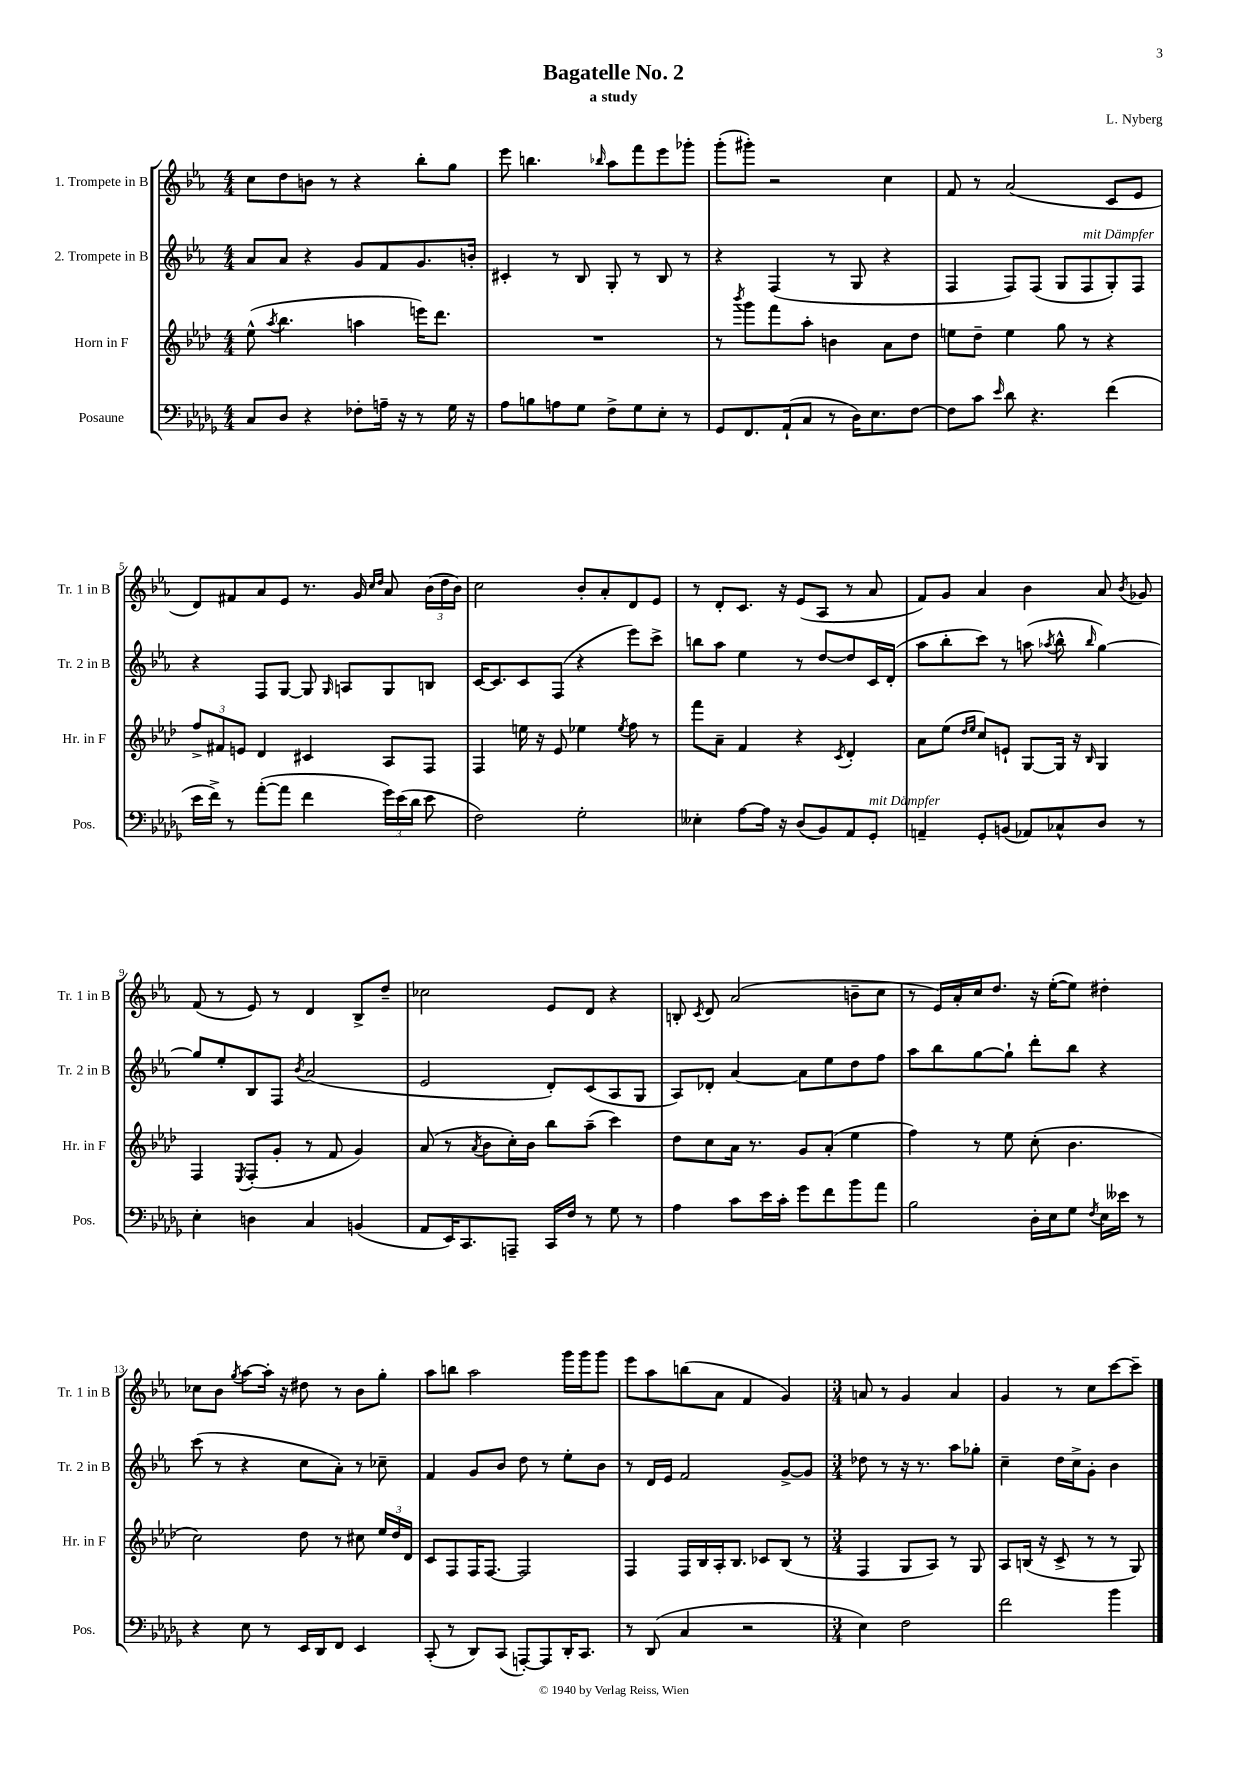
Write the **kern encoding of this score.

**kern	**kern	**kern	**kern
*staff4	*staff3	*staff2	*staff1
*clefF4	*clefG2	*clefG2	*clefG2
*k[b-e-a-d-g-]	*k[b-e-a-d-]	*k[b-e-a-]	*k[b-e-a-]
*M4/4	*M4/4	*M4/4	*M4/4
8C	(8ee-^^	8a-	8cc
.	8qaa-	.	.
8D-	4.bb-	8a-	8dd
4r	.	4r	8b
.	.	.	8r
8F-'	4aa	8g	4r
16A~	.	8f	.
16r	.	.	.
8r	16eee)	8.g	8bb-'
.	8.ddd-	.	.
16G-	.	.	8gg
16r	.	16b'	.
=	=	=	=
8A-	1r	4c#'	8eee-
8B	.	.	4.bb
8A	.	8r	.
8G-	.	8B-	.
.	.	.	16qqbb-
8F^	.	8G'	8aa-
8G-	.	8r	8fff
8E-'	.	8B-	8eee-
8r	.	8r	8ggg-'
=	=	=	=
8GG-	8r	4r	(8ggg'
.	8qbbb-	.	.
8.FF	8ggg	.	8ggg#')
.	8fff	(4F	2r
(16AA-`	.	.	.
8C	8aa-'	.	.
8r	4b	8r	.
16D-)	.	8G	.
8.E-	.	.	.
.	8a-	4r	4cc
[8F	8dd-	.	.
=	=	=	=
8F]	8ee	4F	8f
8c	8dd-~	.	8r
16qqe-	.	.	.
8d-	4ee	8F)	(2a-
4.r	.	(8F	.
.	8gg	8G	.
.	8r	8F	.
(4f	4r	8G')	8c
.	.	8F	8e-
=	=	=	=
16e-	12ff^	4r	8d)
16f^)	.	.	.
.	12f#	.	.
8r	.	.	8f#
.	12e	.	.
([8a-'	4d-	8F	8a-
8a-]	.	[8G	8e-
4f	4c#	8G]	8.r
.	.	16qqG	.
.	.	8A	.
.	.	.	16g
.	.	.	16qqcc
.	.	.	16qqdd
24g-)	8A-	8G	8a-
(24e-	.	.	.
24d-	.	.	.
8e-	8F	8B	(24b-
.	.	.	24dd
.	.	.	24b-)
=	=	=	=
2F)	4F	[16c	2cc
.	.	8.c]	.
.	16ee	8c	.
.	16r	.	.
.	8e-	(8F	.
2G-'	4ee-	4r	8b-'
.	.	.	8a-'
.	8qee-	.	.
.	8ff	8eee-)	8d
.	8r	8ccc^	8e-
=	=	=	=
4E--'	8fff	8bb	8r
.	8a-~	8aa-	8d'
[8A-	4f	4ee-	8.c
16A-]	.	.	.
16r	.	.	16r
(8D-	4r	8r	(8e-
8BB-)	.	[8dd	8A-
.	8qc	.	.
8AA-	4d-'	8dd]	8r
8GG-'	.	16c	8a-
.	.	(16d'	.
=	=	=	=
4AA~	8a-	8aa-	8f)
.	(8ee-	8bb-'	8g
.	16qqdd-	.	.
.	16qqee-	.	.
8GG-'	8cc)	8ccc)	4a-
(8BB	8e`	8r	.
8AA-)	[8G	(8aa	4b-
.	.	8qaa-	.
8C-^^	16G]	8bb-^^	.
.	16r	.	.
.	16qqB-	16qqbb-	.
8D-	4G	[4gg)	8a-
.	.	.	8qb-
8r	.	.	8g-
=	=	=	=
4E-'	4F	8gg]	(8f
.	.	8ee-'	8r
.	8qE-	.	.
4D	(8F'	8B-	8e-)
.	8g'	8F	8r
.	.	8qb-	.
4C	8r	(2a-	4d
.	8f	.	.
(4BB	4g)	.	8B-^
.	.	.	8dd~
=	=	=	=
8AA-	(8a-	2e-	2cc-
16EE-)	8r	.	.
8.CC	.	.	.
.	8qa-	.	.
.	8b-	.	.
8AAA~	16cc')	.	.
.	16b-	.	.
16CC	8bb-	8d')	8e-
16F	.	.	.
8r	(8aa-~	(8c	8d
8G-	4ccc)	8A-	4r
8r	.	8G	.
=	=	=	=
4A-	8dd-	8A-)	8B'
.	.	.	8qc
.	8cc	8d-'	8d
8c	16a-	[4a-	(2a-
.	8.r	.	.
16e-	.	.	.
16c'	.	.	.
8g-	8g	8a-]	.
8f	(8a-'	8ee-	.
8b-	4ee-	8dd	8b~
8a-	.	8ff	8cc
=	=	=	=
2B-	4ff)	8aa-	8r
.	.	8bb-	16e-)
.	.	.	16a-'
.	8r	[8gg	16cc
.	.	.	8.dd
.	8ee-	8gg`]	.
16D-'	(8cc'	8ddd'	16r
16E-	.	.	([16ee-'
8G-	4.b-	8bb-	8ee-])
8qF	.	.	.
16E-	.	4r	4dd#'
16e--	.	.	.
8r	.	.	.
=	=	=	=
4r	2cc)	(8ccc	8cc-
.	.	8r	8b-
.	.	.	8qgg
8E-	.	4r	[8aa-
8r	.	.	16aa-']
.	.	.	16r
16EE-	8dd-	8cc	8dd#
16DD-	.	.	.
8FF	8r	8a-')	8r
4EE-	8cc#	8r	8b-
.	24ee-	8cc-~	8gg'
.	24dd-	.	.
.	24d-	.	.
=	=	=	=
(8CC'	8c	4f	8aa-
8r	8F	.	8bb
8DD-)	16F	8g	2aa-
.	[8.F	.	.
(8CC	.	8b-	.
[8AAA')	2F]	8dd	.
8AAA]	.	8r	.
16DD-'	.	8ee-'	16ggg
8.CC	.	.	16ggg
.	.	8b-	8ggg
=	=	=	=
8r	4F	8r	8eee-
(8DD-	.	16d	8aa-
.	.	16e-	.
4C	16F	2f	(8bb
.	16B-	.	.
.	16A-'	.	8a-
.	8.B-	.	.
2r	.	.	4f
.	8c-	.	.
.	(8B-	[8g^	4g)
.	8r	8g]	.
=	=	=	=
*M3/4	*M3/4	*M3/4	*M3/4
4E-)	4F	8dd-	8a
.	.	8r	8r
2F	8G	16r	4g
.	.	8.r	.
.	8A-)	.	.
.	8r	8aa-	4a
.	8G	8gg-'	.
=	=	=	=
2f	8A-	4cc~	4g
.	(16B	.	.
.	16r	.	.
.	8c^	16dd	8r
.	.	16cc^	.
.	8r	8g'	8cc
4b-	8r	4b-	[8ccc
.	8G)	.	8ccc~]
==	==	==	==
*-	*-	*-	*-
